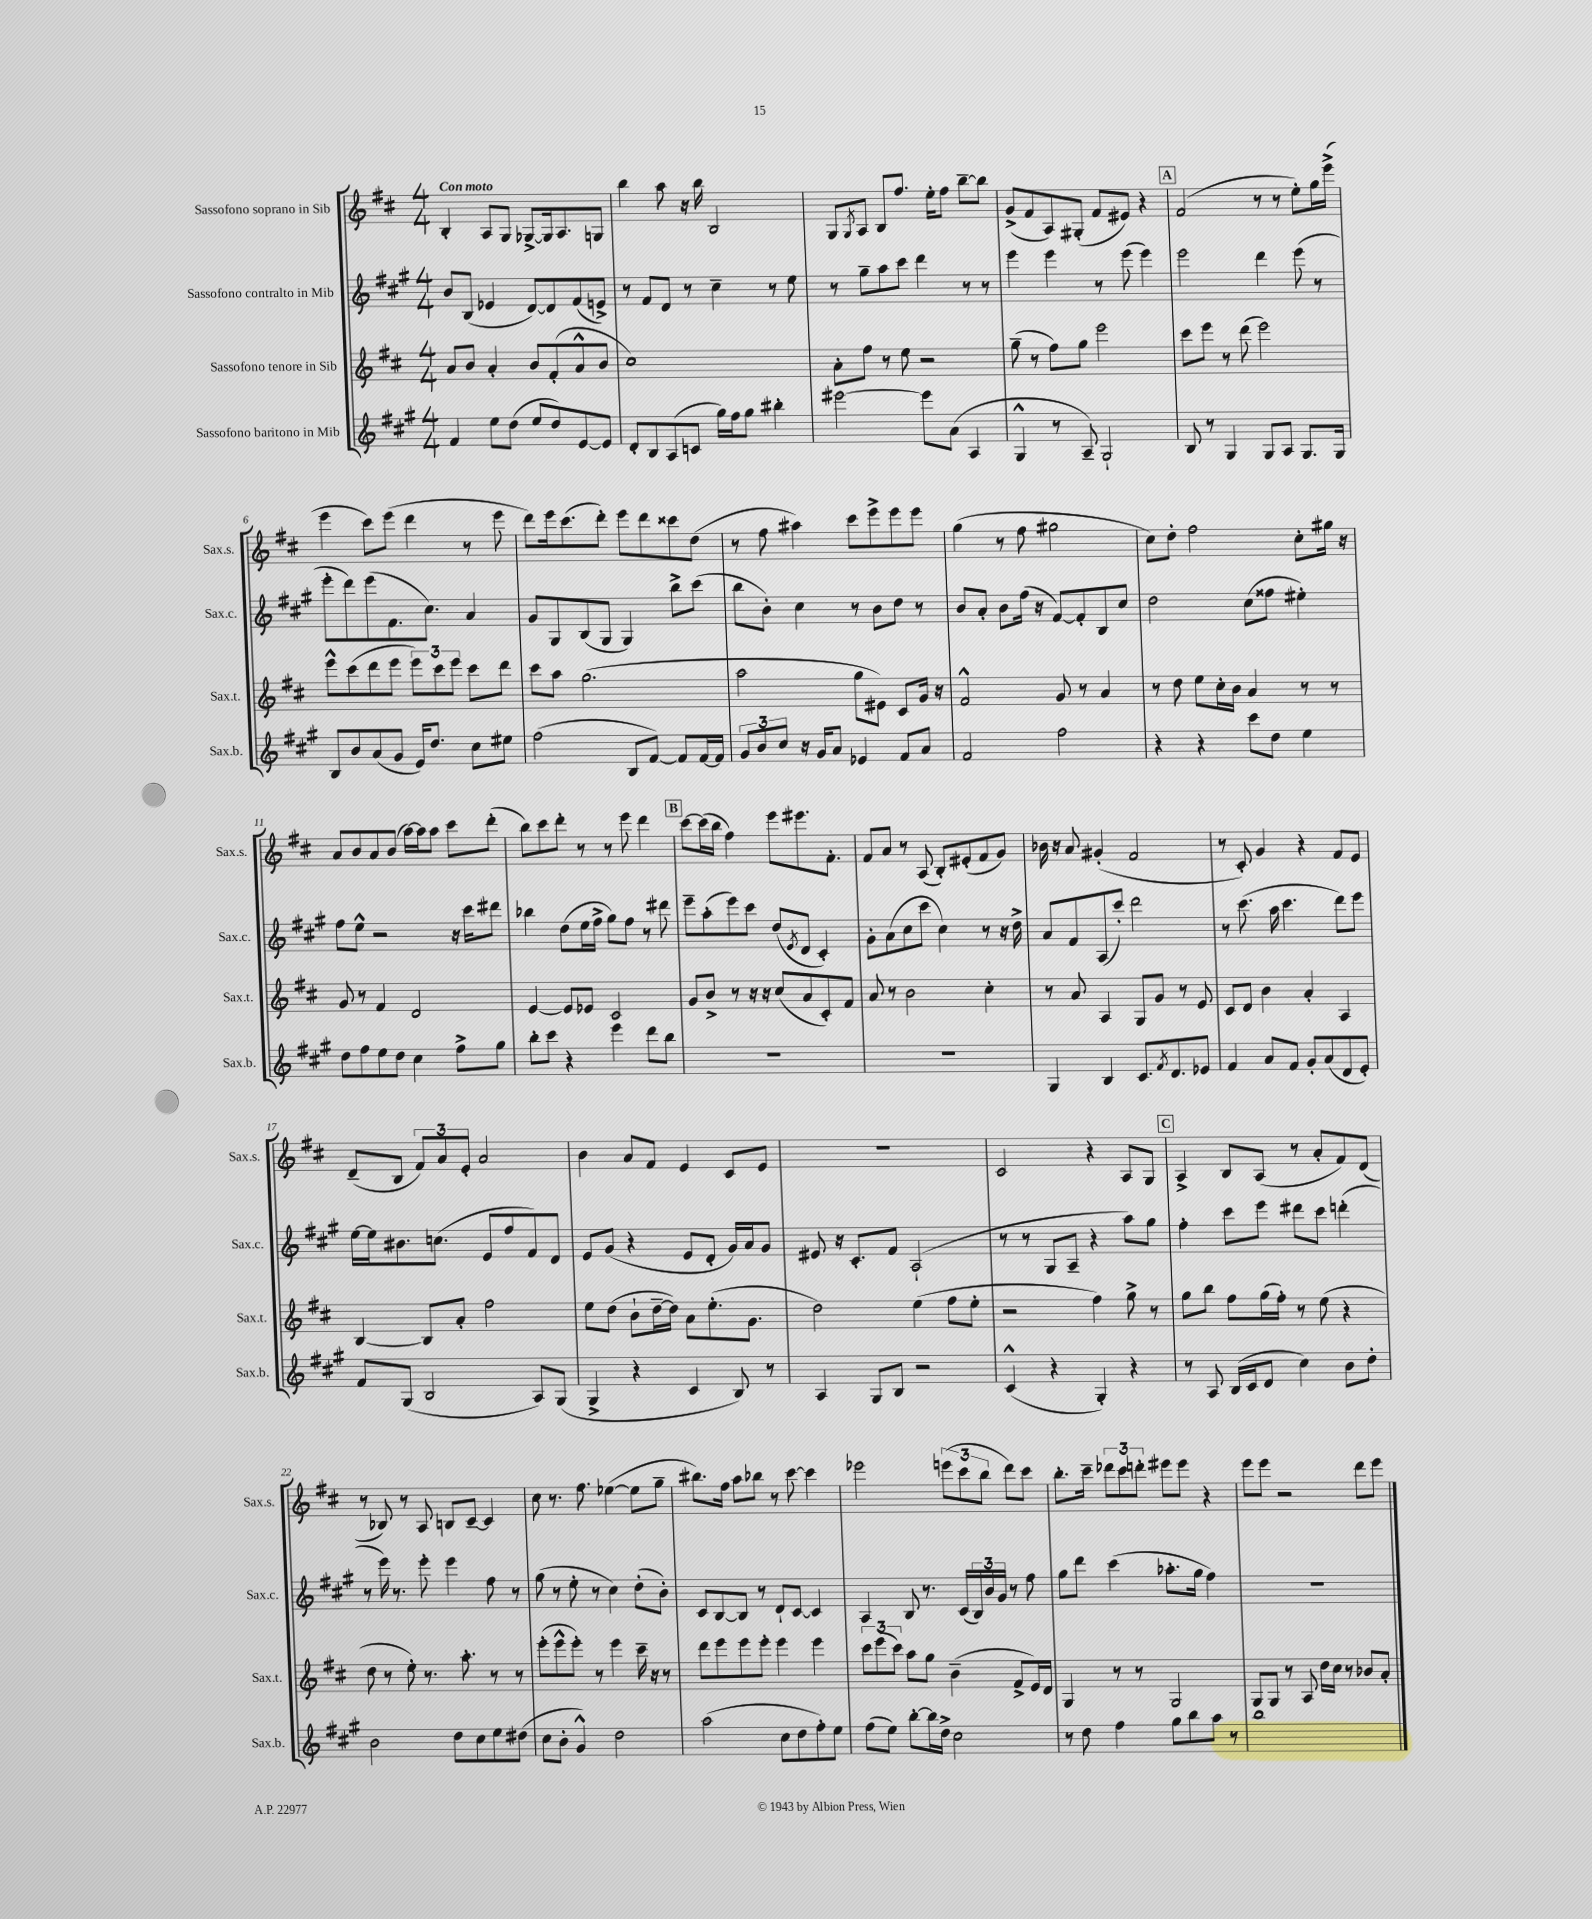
<<
\new StaffGroup <<
\new Staff = "s0" \with { instrumentName = "Sassofono soprano in Sib" shortInstrumentName = "Sax.s." } {
    \clef treble \key d \major \numericTimeSignature \time 4/4 \tempo "Con moto"
    b4-. a8 g8 ges8~-> ges16 a8. g8 |
    b''4 a''8 r16 b''16 b2 |
    g8 \acciaccatura { g8 } a8 b8 fis''8. e''16-. fis''8 b''8~-- b''8 |
    g'8->( fis'8 a8) gis8-.( fis'8 eis'8) r4 |
    \mark \markup { \box "A" } fis'2( r8 r8 e''8-.) g''16 e'''16->( |
    e'''4 cis'''8) e'''8( d'''4 r8 e'''8 |
    d'''8) e'''16 cis'''8.( d'''8-.) e'''8 d'''8 cisis'''8 d''8( |
    r8 fis''8 ais''4) cis'''8 e'''8-> e'''8 e'''8 |
    g''4( r8 fis''8 gis''2 |
    cis''8) d''8-. fis''2 cis''8-. gis''16 r16 |
    a'8 b'8 a'8 b'8( a''16~) a''16 a''8 cis'''8 d'''8-.( |
    b''8) cis'''8 d'''8-. r8 r8 e'''8 d'''4 |
    \mark \markup { \box "B" } cis'''8~ cis'''16( b''16 fis''4) e'''8 eis'''8. fis'8.-. |
    fis'8 a'8 r8 a8( b8-.) eis'8-.( fis'8 g'8) |
    bes'16 r16 a'8 gis'4-.( fis'2 |
    r8 cis'8-.) g'4 r4 fis'8 e'8 |
    d'8--( b8 \tuplet 3/2 { fis'8) a'8 e'8-. } a'2 |
    b'4 a'8 fis'8 e'4 cis'8 e'8 |
    R1 |
    cis'2 r4 a8 g8 |
    \mark \markup { \box "C" } a4-> b8 a8( r8 a'8-. fis'8) d'8( |
    r8 bes8) r8 a8 b8 cis'8~-- cis'4 |
    cis''8 r8. fis''8. ees''4~( ees''8 g''8-- |
    bis''8.) fis''16 a''8 bes''8 r8 cis'''8~ cis'''4 |
    ees'''2 \tuplet 3/2 { e'''8( cis'''8 b''8 } d'''8) cis'''8 |
    b''8.-. cis'''16-- \tuplet 3/2 { des'''8 cis'''8 d'''8-. } eis'''8 eis'''8 r4 |
    e'''8 e'''8 r2 d'''8 e'''8 \bar "|." |
}
\new Staff = "s1" \with { instrumentName = "Sassofono contralto in Mib" shortInstrumentName = "Sax.c." } {
    \clef treble \key a \major \numericTimeSignature \time 4/4
    b'8 b8( ees'4 d'8~) d'8 fis'8( e'8->) |
    r8 fis'8 d'8 r8 cis''4-- r8 e''8 |
    r8 gis''8-- a''8 cis'''8 d'''4 r8 r8 |
    e'''4 e'''4 r8 e'''8( e'''4) |
    \mark \markup { \box "A" } e'''2 d'''4 e'''8( r8 |
    e'''8-. d'''8) e'''8( fis'8. cis''8.) a'4 |
    gis'8 gis8 b8( gis8 gis4) b''8-> cis'''8( |
    b''8 b'8-.) cis''4 r8 b'8 d''8 r8 |
    b'8 a'8-. b'8 fis''16( r16 fis'8~) fis'8-. b8 cis''8 |
    d''2 cis''8( fisis''8 eis''4-.) |
    fis''8 e''8-^ r2 r16 cis'''16 dis'''8 |
    bes''4 d''8( e''16 fis''16-> gis''8) fis''8 r8 dis'''8 |
    \mark \markup { \box "B" } e'''8-- a''8-.( e'''8) cis'''8 d''8( \acciaccatura { e'8 } d'8 cis'4-.) |
    gis'8-. a'8( cis''8 cis'''8 cis''4) r8 r16 d''16-> |
    a'8 fis'8 a8( cis'''8-.) d'''2 |
    r8 cis'''8.( a''16 cis'''4. d'''8) e'''8 |
    e''16~ e''16 bis'8. c''8.( e'8 fis''8 fis'8) d'8 |
    e'8 gis'8( r4 e'8 d'8-. gis'16) a'16 gis'8 |
    eis'8 r16 cis'8.-. fis'8 a2-!( |
    r8 r8 gis8 a8-- r4 a''8) gis''8 |
    \mark \markup { \box "C" } fis''4-. cis'''8 e'''8 dis'''8 cis'''8 d'''4-.( |
    r8 e'''16) r8. e'''8-. e'''4 fis''8 r8 |
    gis''8( r8 e''8-. r8 cis''4) d''8-.( b'8-.) |
    cis'8 b8~ b8 r8 d'8-! cis'8~ cis'4 |
    a4 b8 r8. cis'16( \tuplet 3/2 { b16) b'16 gis'16 } r8 fis''8 |
    gis''8 d'''8 cis'''4( aes''8.-. gis''16 fis''4) |
    R1 \bar "|." |
}
\new Staff = "s2" \with { instrumentName = "Sassofono tenore in Sib" shortInstrumentName = "Sax.t." } {
    \clef treble \key d \major \numericTimeSignature \time 4/4
    a'8 b'8 a'4-. b'8 fis'8-.( a'8-^ b'8 |
    cis''1) |
    a'8-. fis''8 r8 e''8 r2 |
    g''8--( r8 fis''8) g''8 e'''2 |
    \mark \markup { \box "A" } cis'''8 e'''8 r8 d'''8( e'''2) |
    e'''8-^ cis'''8( d'''8 e'''8 \tuplet 3/2 { e'''8) cis'''8 e'''8 } cis'''8 d'''8 |
    cis'''8 a''8 g''2.( |
    a''2 g''8 eis'8) cis'8 g'16 r16 |
    fis'2-^ g'8 r8 a'4 |
    r8 d''8 e''8 cis''16-. b'16 a'4 r8 r8 |
    g'8 r8 fis'4 d'2 |
    e'4~ e'8 ees'8 cis'2 |
    \mark \markup { \box "B" } g'8 b'8-> r8 r16 r16 cis''8( a'8 cis'8-.) fis'8 |
    a'8 r8 b'2 cis''4-. |
    r8 a'8 a4 g8 g'8 r8 e'8 |
    cis'8 d'8 b'4 a'4-. a4 |
    b4~ b8 a'8-. fis''2 |
    e''8 d''8( b'8-! d''16~-- d''16) a'8 e''8.-.( g'8. |
    d''2) e''4( fis''8 e''8-. |
    r2 fis''4) g''8-> r8 |
    \mark \markup { \box "C" } g''8 b''8 fis''8 g''16( fis''16-.) r8 e''8( r4 |
    d''8 r8 e''8-.) r8. a''8.-. r8 r8 |
    e'''8-.( e'''8-^ e'''8-.) r8 e'''4 cis'''16-- r16 r8 |
    d'''8 e'''8 e'''8 e'''8-. e'''4 e'''4 |
    \tuplet 3/2 { cis'''8 e'''8( cis'''8) } a''8 g''8 b'4--( fis'8-> e'16) d'16 |
    g4 r8 r8 g2 |
    g8 g8 r8 a8 d''16 cis''16 r8 bes'8 a'8-. \bar "|." |
}
\new Staff = "s3" \with { instrumentName = "Sassofono baritono in Mib" shortInstrumentName = "Sax.b." } {
    \clef treble \key a \major \numericTimeSignature \time 4/4
    fis'4 e''8 d''8( e''8 d''8) e'8~ e'8 |
    d'8-. b8 a8( c'8 gis''16) fis''16 gis''8 bis''4-. |
    eis'''2~ eis'''8 a'8( a4 |
    gis4-^ r8 a8--) gis2-! |
    \mark \markup { \box "A" } b8 r8 gis4 gis8 a8 gis8. gis16 |
    b8 b'8 a'8( gis'8 e'16) d''8. cis''8 eis''8 |
    fis''2( b8 fis'8~) fis'8 fis'16~ fis'16 |
    \tuplet 3/2 { gis'8 b'8 cis''8 } r16 gis'16 a'8 ees'4 fis'8 a'8 |
    fis'2 fis''2 |
    r4 r4 cis'''8 d''8 e''4 |
    d''8 fis''8 e''8 d''8 cis''4 fis''8-> gis''8 |
    b''8-. cis'''8 r4 e'''4 d'''8 b''8 |
    \mark \markup { \box "B" } R1 |
    R1 |
    gis4 b4 cis'8. \acciaccatura { fis'8 } d'8. ees'8 |
    fis'4 a'8 fis'8 gis'8-. a'8( d'8 e'8-.) |
    fis'8 gis8( b2 a8) gis8( |
    gis4-> r4 cis'4 b8) r8 |
    a4 gis8 b8 r2 |
    cis'4-^( r4 gis4-.) r4 |
    \mark \markup { \box "C" } r8 a8 b16( cis'16 d'8 cis''4) b'8 d''8-. |
    b'2 d''8 cis''8 e''8 dis''8( |
    cis''8 b'8-. gis'4-^) d''2 |
    a''2( cis''8 d''8 fis''8-.) e''8 |
    fis''8( e''8) b''8~-. b''16 d''16-> cis''2 |
    r8 d''8 fis''4 gis''8 b''8 a''8 r8 |
    b''1 \bar "|." |
}
>>
>>
